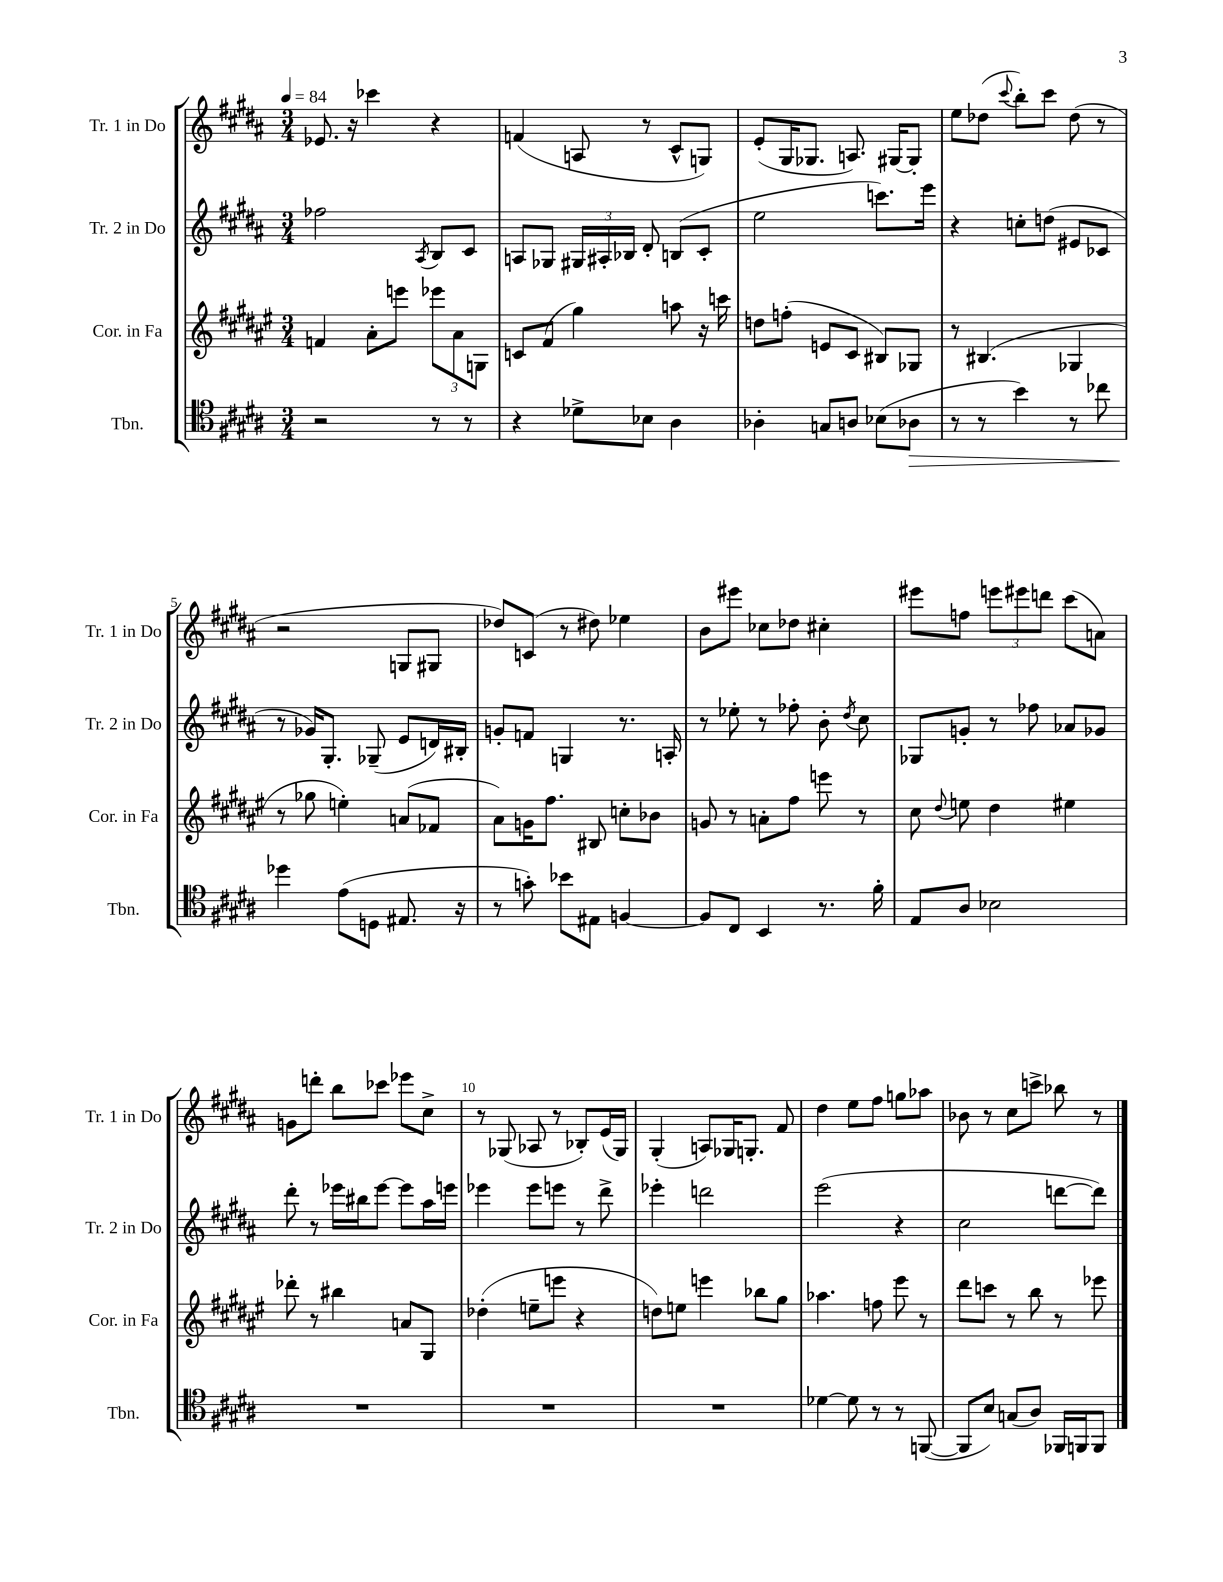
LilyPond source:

<<
\new StaffGroup <<
\new Staff = "s0" \with { instrumentName = "Tr. 1 in Do" shortInstrumentName = "Tr. 1 in Do" } {
    \clef treble \key b \major \numericTimeSignature \time 3/4 \tempo 4 = 84
    \autoBeamOff ees'8. r16 ces'''4 r4 |
    f'4( a8 r8 cis'8[-^ g8]) |
    e'8[-.( gis16 ges8.] a8.) gis16[~ gis8]-. |
    e''8[ des''8]( \appoggiatura { cis'''8 } b''8[-.) cis'''8] des''8( r8 |
    r2 g8[ gis8] |
    des''8[) c'8]( r8 dis''8) ees''4 |
    b'8[ eis'''8] ces''8[ des''8] cis''4-. |
    eis'''8[ f''8] \tuplet 3/2 { e'''8[ eis'''8 d'''8] } cis'''8[( a'8]) |
    g'8[ d'''8]-. b''8[ ces'''8] ees'''8[ cis''8]-> |
    r8 ges8( aes8 r8 bes8[-.) e'16( ges16]) |
    gis4-.( a8[) ges16 g8.]-. fis'8 |
    dis''4 e''8[ fis''8] g''8[ aes''8] |
    bes'8 r8 cis''8[ c'''8]-> bes''8 r8 \bar "|." |
}
\new Staff = "s1" \with { instrumentName = "Tr. 2 in Do" shortInstrumentName = "Tr. 2 in Do" } {
    \clef treble \key b \major \numericTimeSignature \time 3/4
    \autoBeamOff fes''2 \acciaccatura { ais8 } b8[ cis'8] |
    a8[ ges8] \tuplet 3/2 { gis16[ ais16-. bes16] } dis'8-. b8[( cis'8]-. |
    e''2 c'''8.[) e'''16] |
    r4 c''8[-. d''8]( eis'8[ ces'8] |
    r8 ges'16[) gis8.]-. ges8--( e'8[ d'16) bis16]-. |
    g'8[-. f'8] g4 r8. a16-. |
    r8 ees''8-. r8 fes''8-. b'8-. \acciaccatura { dis''8 } cis''8 |
    ges8[ g'8]-. r8 fes''8 aes'8[ ges'8] |
    dis'''8-. r8 ees'''16[ bis''16 ees'''8]~ ees'''8[ ais''16 e'''16] |
    ees'''4 ees'''8[ e'''8] r8 dis'''8-> |
    ees'''4-. d'''2 |
    e'''2( r4 |
    cis''2 d'''8[~ d'''8]) \bar "|." |
}
\new Staff = "s2" \with { instrumentName = "Cor. in Fa" shortInstrumentName = "Cor. in Fa" } {
    \clef treble \key fis \major \numericTimeSignature \time 3/4
    \autoBeamOff f'4 ais'8[-. e'''8] \tuplet 3/2 { ees'''8[ ais'8 g8] } |
    c'8[ fis'8]( gis''4) a''8 r16 c'''16 |
    d''8[ f''8]-.( e'8[ cis'8] bis8[) ges8] |
    r8 bis4.( ges4 |
    r8 ges''8 e''4-.) a'8[( fes'8] |
    ais'8[) g'16 fis''8.] bis8 c''8[-. bes'8] |
    g'8 r8 a'8[-. fis''8] e'''8 r8 |
    cis''8 \appoggiatura { dis''8 } e''8 dis''4 eis''4 |
    des'''8-. r8 bis''4 a'8[ gis8] |
    des''4-.( e''8[-- e'''8] r4 |
    d''8[) e''8] e'''4 bes''8[ gis''8] |
    aes''4. f''8 eis'''8 r8 |
    dis'''8[ c'''8] r8 b''8 r8 ees'''8 \bar "|." |
}
\new Staff = "s3" \with { instrumentName = "Tbn." shortInstrumentName = "Tbn." } {
    \clef tenor \key b \major \numericTimeSignature \time 3/4
    \autoBeamOff r2 r8 r8 |
    r4 des'8[-> bes8] ais4 |
    aes4-. g8[ a8] bes8[( aes8]\> |
    r8 r8 b'4) r8 ces''8 |
    des''4\! e'8[( d8] eis8. r16 |
    r8 g'8-.) bes'8[ eis8] f4~ |
    f8[ cis8] b,4 r8. fis'16-. |
    e8[ ais8] bes2 |
    R2. |
    R2. |
    R2. |
    des'4~ des'8 r8 r8 f,8~( |
    f,8[ b8]) g8[( ais8]) fes,16[ f,16 f,8] \bar "|." |
}
>>
>>
\layout { \context { \Score \override BarNumber.break-visibility = ##(#f #t #t) barNumberVisibility = #(every-nth-bar-number-visible 5) } }
